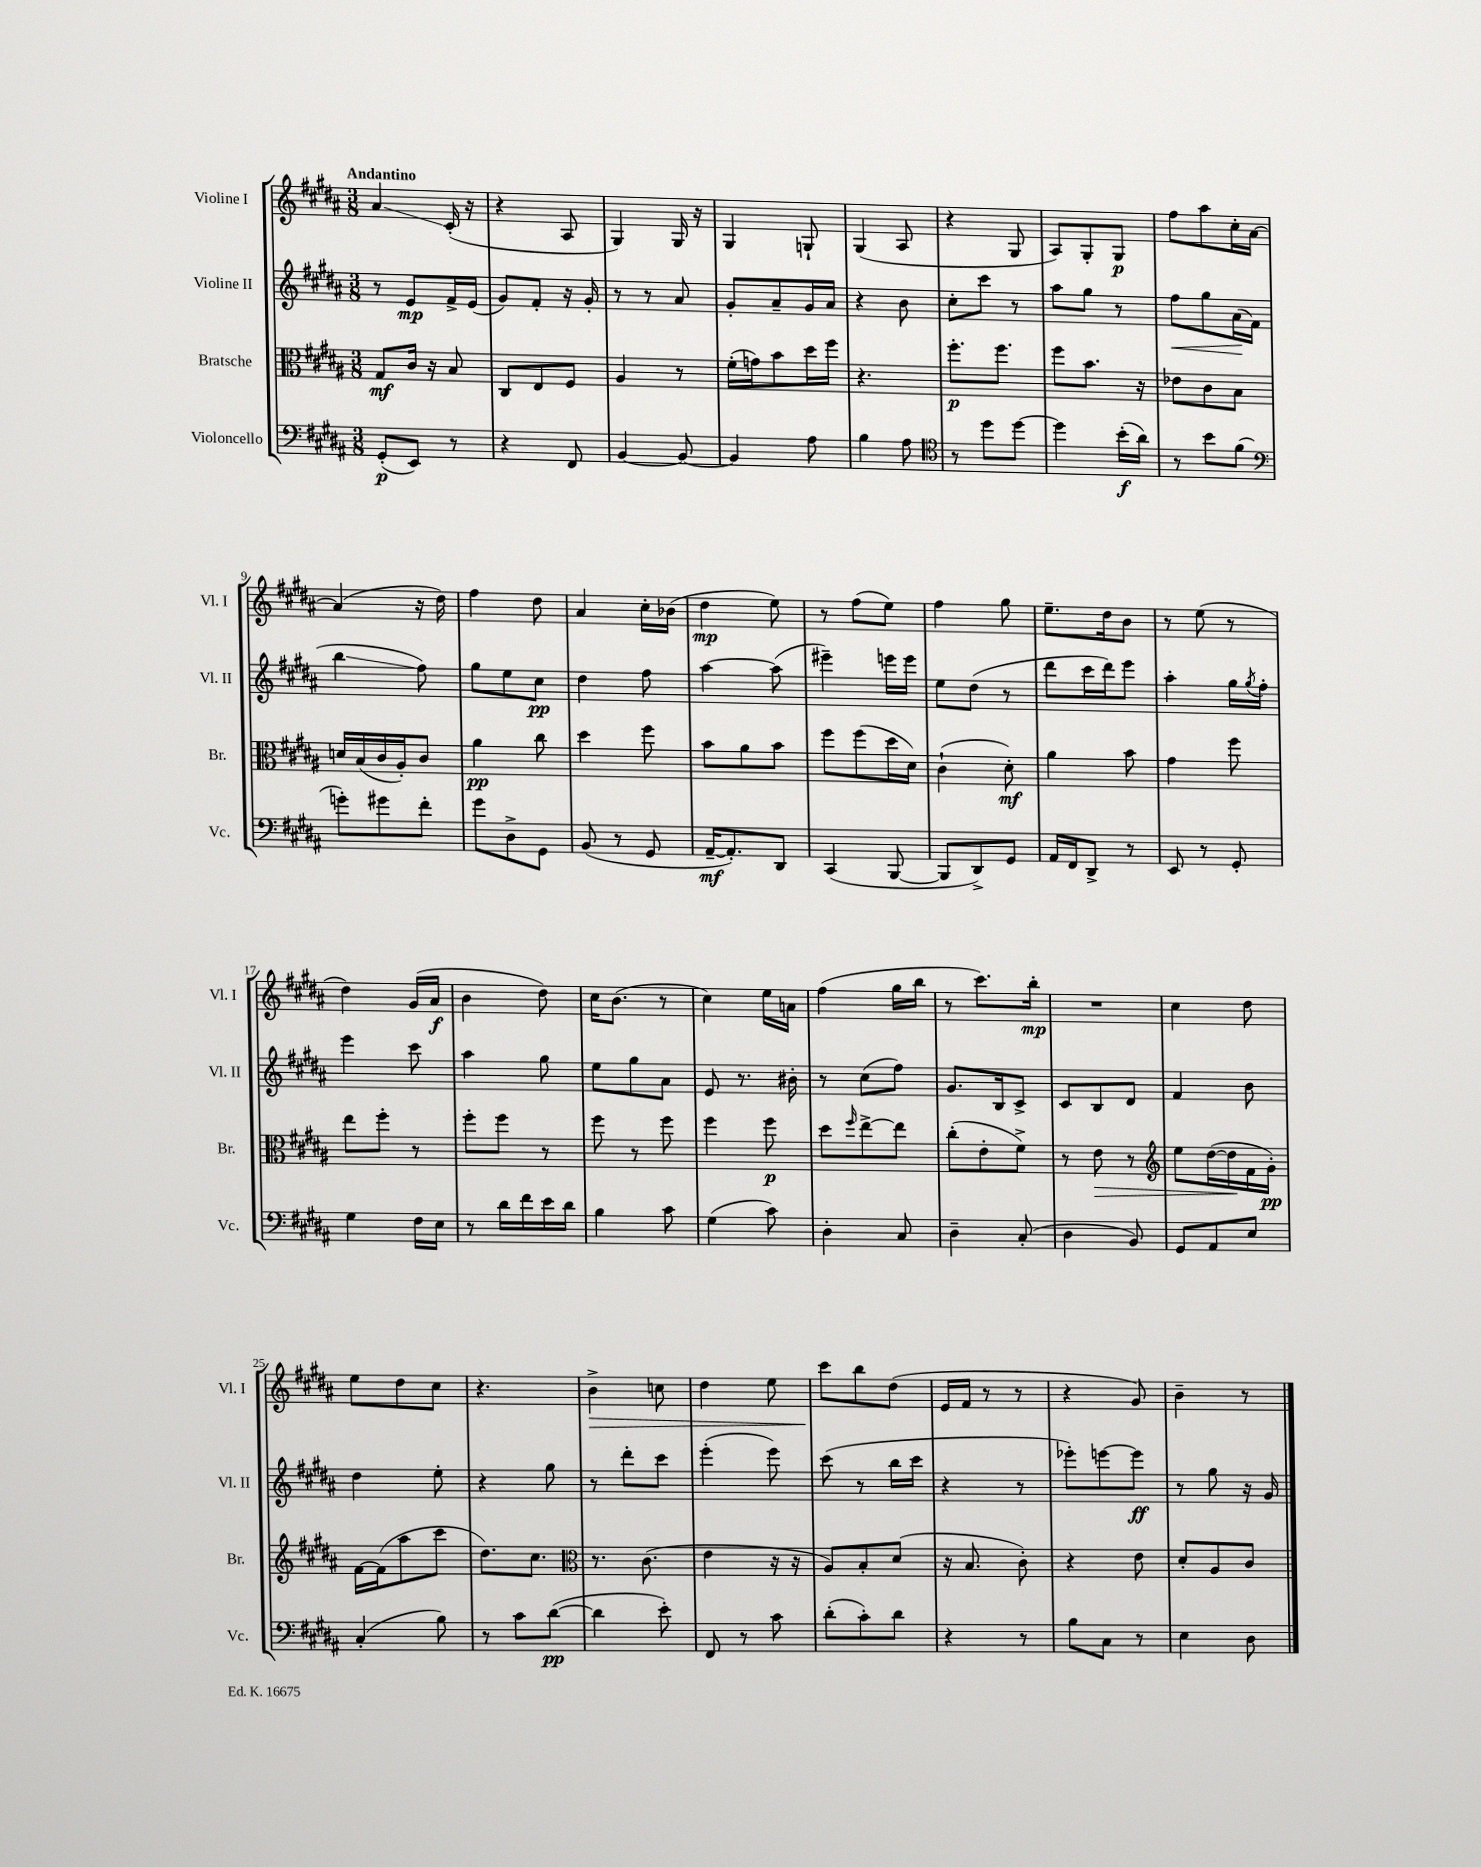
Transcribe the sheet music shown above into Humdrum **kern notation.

**kern	**kern	**kern	**kern
*staff4	*staff3	*staff2	*staff1
*clefF4	*clefC3	*clefG2	*clefG2
*k[f#c#g#d#a#]	*k[f#c#g#d#a#]	*k[f#c#g#d#a#]	*k[f#c#g#d#a#]
*M3/8	*M3/8	*M3/8	*M3/8
(8GG#'/L	8G#/L	8r	4a#/
8EE/J)	16c#/Jk	8e/L	.
.	16r	.	.
8r	8B/	16f#^/L	(16c#'/
.	.	(16e/JJ	16r
=	=	=	=
4r	8C#/L	8g#/L)	4r
.	8E/	8f#'/J	.
8FF#/	8F#/J	16r	8A#/
.	.	16g#'/	.
=	=	=	=
[4BB/	4A#/	8r	4G#/)
.	.	8r	.
8BB/_	8r	8a#/	16G#/
.	.	.	16r
=	=	=	=
4BB/]	(16f#'\LL	8g#'/L	4G#/
.	16g\J)	.	.
.	8b\	8a#~/	.
8A#\	16dd#\L	16g#/L	8G`/
.	16ff#\JJ	16a#/JJ	.
=	=	=	=
4B\	4.r	4r	(4G#/
8A#\	.	8b\	8A#/
=	=	=	=
*clefC4	*	*	*
8r	8.ff#'\L	8cc#'\L	4r
8dd#\L	.	8ccc#\J	.
.	8.ff#\J	.	.
[8dd#\J	.	8r	8G#/
=	=	=	=
4dd#\]	8ff#\L	8aa#\L	8A#/L)
.	8.b\J	8gg#\J	8G#'/
(16b'\LL	.	8r	8G#/J
16a#\JJ)	16r	.	.
=	=	=	=
8r	8e-\L	8ff#\L	8ff#\L
8b\L	8c#\	8gg#\	8aa#\
(8f#\J	8B\J	(16a#\L	16cc#'\L
.	.	16f#\JJ	[16a#\JJ
=	=	=	=
*clefF4	*	*	*
8g'\L)	16d/LL	4bb\	(4a#/]
.	(16B/	.	.
8g#\	16c#/	.	.
.	16A#'/J)	.	.
8f#'\J	8c#/J	8ff#\)	16r
.	.	.	16dd#\)
=	=	=	=
8g#\L	4a#\	8gg#\L	4ff#\
8D#^\	.	8ee\	.
8GG#\J	8cc#\	8cc#\J	8dd#\
=	=	=	=
(8BB/	4dd#\	4dd#\	4a#/
8r	.	.	.
8GG#/	8ff#\	8ff#\	16cc#'\LL
.	.	.	(16b-\JJ
=	=	=	=
[16AA#~/LK	8b\L	[4aa#\	4dd#\
8.AA#'/])	.	.	.
.	8a#\	.	.
8DD#/J	8b\J	(8aa#\]	8ee\)
=	=	=	=
(4CC#/	8ff#\L	4eee#~\)	8r
.	(8ff#\	.	(8ff#\L
[8BBB/	16dd#\L	16eee\LL	8ee\J)
.	16d#\JJ)	16eee\JJ	.
=	=	=	=
8BBB/]L	(4c#`\	8ee\L	4ff#\
8DD#^/)	.	(8dd#\J	.
8GG#/J	8d#'\)	8r	8gg#\
=	=	=	=
16AA#/LL	4a#\	8ddd#\L	8.ee~\L
16FF#/J	.	.	.
8DD#^/J	.	16ccc#\L	.
.	.	16ddd#\J)	16dd#\k
8r	8b\	8eee\J	8b\J
=	=	=	=
8EE/	4g#\	4aa#'\	8r
8r	.	.	(8ee\
8GG#'/	8ff#\	16gg#\LL	8r
.	.	8qgg#/	.
.	.	16ff#'\JJ	.
=	=	=	=
4G#\	8ee\L	4eee\	4dd#\)
.	8ff#'\J	.	.
16F#\LL	8r	8ccc#\	(16g#/LL
16E\JJ	.	.	16a#/JJ
=	=	=	=
8r	8ff#'\L	4aa#\	4b\
16d#\LL	8ff#\J	.	.
16f#\	.	.	.
16e\	8r	8gg#\	8dd#\)
16d#\JJ	.	.	.
=	=	=	=
4B\	8ff#\	8ee\L	16cc#\LK
.	.	.	(8.b\J
.	8r	8gg#\	.
8c#\	8ff#\	8a#\J	8r
=	=	=	=
(4G#\	4ff#\	8e/	4cc#\)
.	.	8.r	.
8c#\)	8ff#\	.	16ee\LL
.	.	16b#'\	16a\JJ
=	=	=	=
4D#'\	8dd#\L	8r	(4ff#\
.	16qqff#/	.	.
.	[8ee^\	(8cc#\L	.
8C#/	8ee\]J	8ff#\J)	16gg#\LL
.	.	.	16bb\JJ
=	=	=	=
4D#~\	(8cc#'\L	8.g#/L	8r
.	8e'\	.	8.ccc#\L)
.	.	16B/k	.
(8C#'/	8f#^\J)	8c#^/J	.
.	.	.	16bb'\Jk
=	=	=	=
4D#\	8r	8c#/L	4.r
.	8e\	8B/	.
8BB/)	8r	8d#/J	.
=	=	=	=
*	*clefG2	*	*
8GG#/L	8ee\L	4f#/	4cc#\
8AA#/	([16dd#\L	.	.
.	16dd#\]	.	.
8E/J	16f#\	8b\	8dd#\
.	16g#'\JJ)	.	.
=	=	=	=
(4C#'/	[16f#\LL	4dd#\	8ee\L
.	(16f#\]J	.	.
.	8aa#\	.	8dd#\
8B\)	8ccc#\J	8ee'\	8cc#\J
=	=	=	=
8r	8.dd#\L)	4r	4.r
8c#\L	.	.	.
.	8.cc#\J	.	.
([8d#\J	.	8gg#\	.
=	=	=	=
*	*clefC3	*	*
4d#\]	8.r	8r	4b^\
.	.	8ddd#'\L	.
.	(8.c#\	.	.
8e'\)	.	8ccc#\J	8cc\
=	=	=	=
8FF#/	4e\	(4eee'\	4dd#\
8r	.	.	.
8c#\	16r	8eee\)	8ee\
.	16r	.	.
=	=	=	=
(8d#'\L	8A#/L)	(8ccc#\	8ccc#\L
8c#'\)	8B'/	8r	8bb\
8d#\J	(8d#/J	16bb\LL	(8dd#\J
.	.	16ccc#\JJ	.
=	=	=	=
4r	16r	4r	16e/LL
.	8.B/	.	16f#/JJ
.	.	.	8r
8r	8c#'\)	8r	8r
=	=	=	=
8B\L	4r	8eee-'\L)	4r
8C#\J	.	[8eee\	.
8r	8e\	8eee\]J	8g#/)
=	=	=	=
4E\	8d#'/L	8r	4b~\
.	8A#/	8gg#\	.
8D#\	8c#/J	16r	8r
.	.	16g#/	.
==	==	==	==
*-	*-	*-	*-
